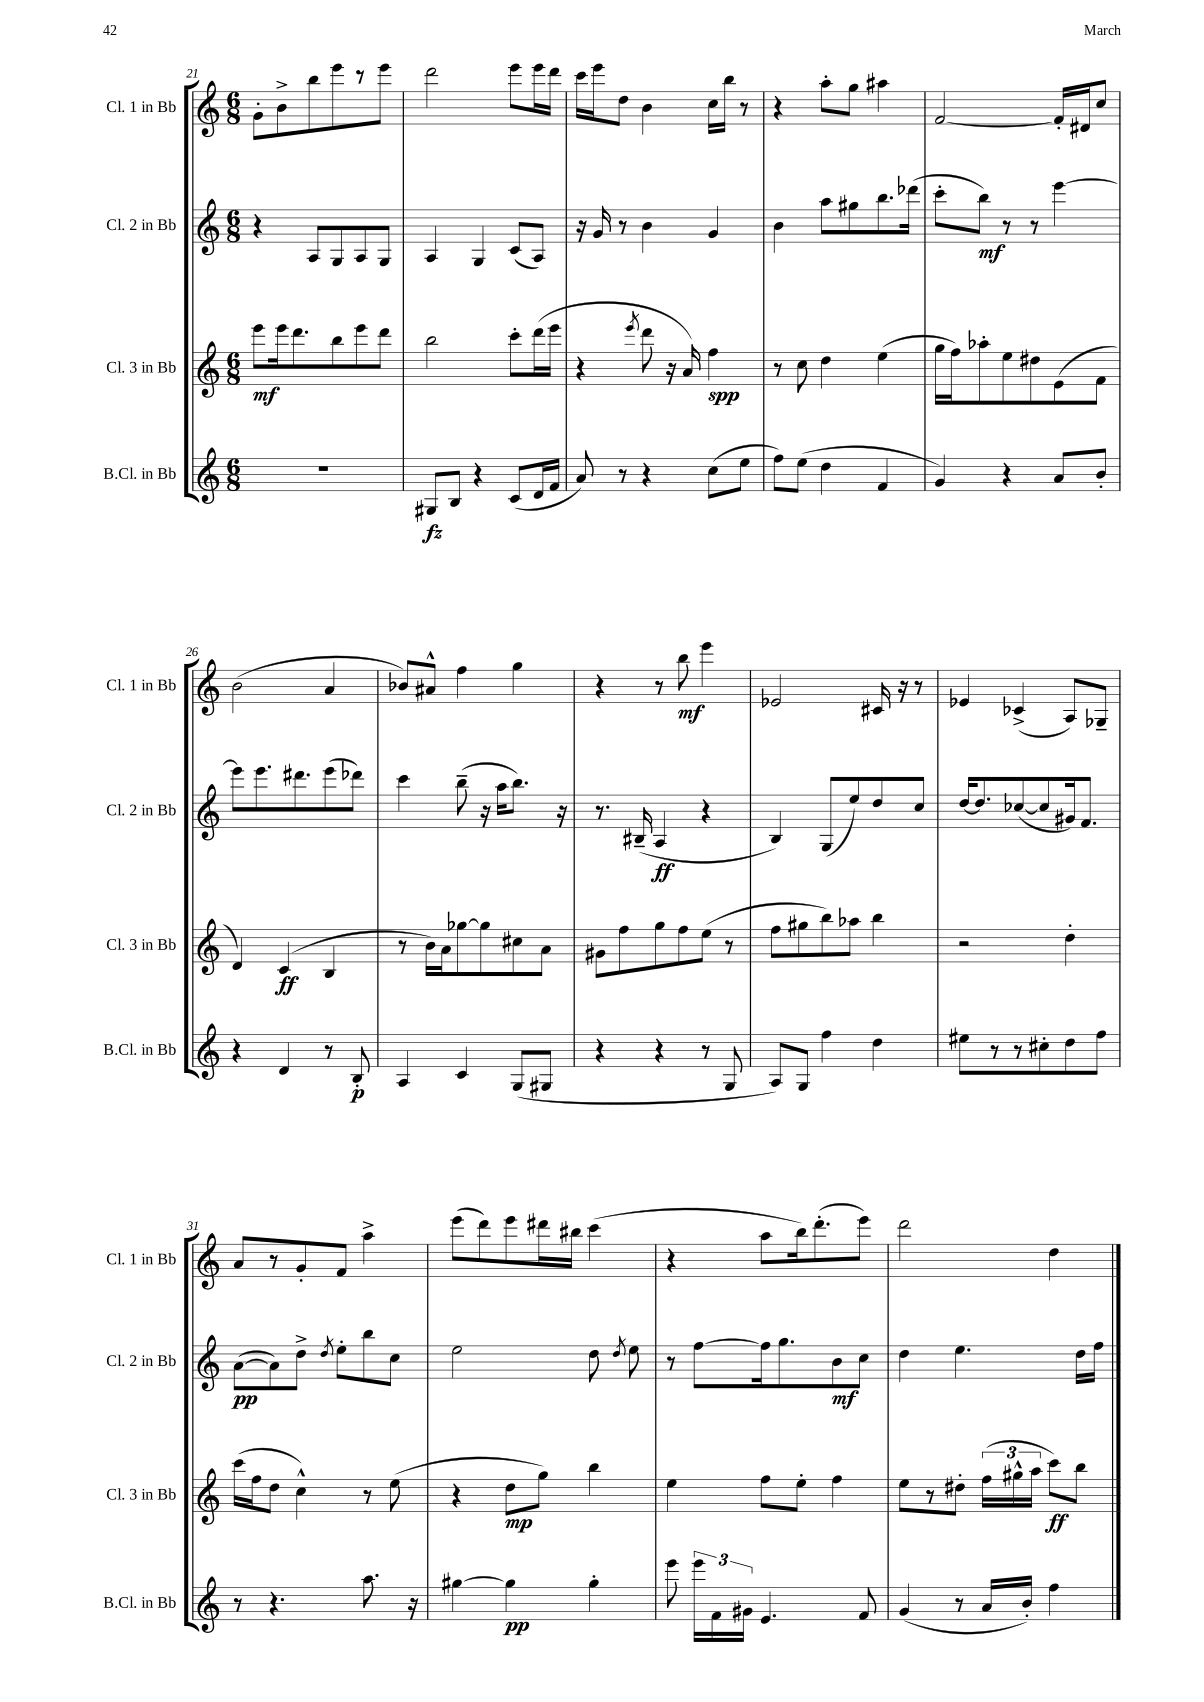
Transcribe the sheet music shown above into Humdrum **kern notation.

**kern	**kern	**kern	**kern
*staff4	*staff3	*staff2	*staff1
*clefG2	*clefG2	*clefG2	*clefG2
*k[]	*k[]	*k[]	*k[]
*M6/8	*M6/8	*M6/8	*M6/8
2.r	8eee	4r	8g'
.	16eee	.	8b^
.	8.ddd	.	.
.	.	8A	8bb
.	8bb	8G	8eee
.	8eee	8A	8r
.	8ddd	8G	8eee
=	=	=	=
8G#	2bb	4A	2ddd
8B	.	.	.
4r	.	4G	.
(8c	8ccc'	(8c	8eee
16d	(16ddd	8A)	16eee
16f	16eee	.	16ddd
=	=	=	=
8a)	4r	16r	16ccc
.	.	16g	16eee
8r	.	8r	8dd
.	8qeee	.	.
4r	8ddd	4b	4b
.	16r	.	.
.	16a)	.	.
(8cc	4ff	4g	16cc
.	.	.	16bb
8ee	.	.	8r
=	=	=	=
8ff)	8r	4b	4r
(8ee	8cc	.	.
4dd	4dd	8aa	8aa'
.	.	8gg#	8gg
4f	(4ee	8.bb	4aa#
.	.	(16ddd-	.
=	=	=	=
4g)	16gg	8ccc'	[2f
.	16ff)	.	.
.	8aa-'	8bb)	.
4r	8ee	8r	.
.	8dd#	8r	.
8a	(8e	[4eee	16f']
.	.	.	16d#
8b'	8f	.	8cc
=	=	=	=
4r	4d)	8eee]	(2b
.	.	8.eee	.
4d	(4c	.	.
.	.	8.ddd#	.
8r	4B	(8eee	4a
8B'	.	8ddd-)	.
=	=	=	=
4A	8r	4ccc	8b-)
.	16b)	.	8a#^^
.	16a	.	.
4c	[8gg-	(8bb~	4ff
.	8gg-]	16r	.
.	.	16aa	.
(8G	8cc#	8.bb)	4gg
8G#	8a	.	.
.	.	16r	.
=	=	=	=
4r	8g#	8.r	4r
.	8ff	.	.
.	.	(16B#~	.
4r	8gg	4A	8r
.	8ff	.	8bb
8r	(8ee	4r	4eee
8G	8r	.	.
=	=	=	=
8A)	8ff	4B)	2e-
8G	8gg#	.	.
4ff	8bb)	(8G	.
.	8aa-	8ee)	.
4dd	4bb	8dd	16c#
.	.	.	16r
.	.	8cc	8r
=	=	=	=
8ee#	2r	[16dd	4e-
.	.	8.dd]	.
8r	.	.	.
8r	.	([8cc-	(4c-^
8cc#'	.	8cc-]	.
8dd	4dd'	16g#)	8A)
.	.	8.f	.
8ff	.	.	8G-~
=	=	=	=
8r	(16ccc	([8a	8a
.	16ff	.	.
4.r	8dd	8a])	8r
.	4cc^^)	8dd^	8g'
.	.	8qdd	.
.	.	8ee'	8f
8.aa	8r	8bb	4aa^
.	(8ee	8cc	.
16r	.	.	.
=	=	=	=
[4gg#	4r	2ee	(8eee
.	.	.	8ddd)
4gg#]	8dd	.	8eee
.	8gg)	.	16ddd#
.	.	.	16bb#
4gg#'	4bb	8dd	(4ccc
.	.	8qdd	.
.	.	8ee	.
=	=	=	=
8eee	4ee	8r	4r
24eee	.	[8ff	.
24f	.	.	.
24g#	.	.	.
4.e	8ff	16ff]	8aa
.	.	8.gg	.
.	8ee'	.	16bb)
.	.	.	(8.ddd'
.	4ff	8b	.
8f	.	8cc	8eee)
=	=	=	=
(4g	8ee	4dd	2ddd
.	8r	.	.
8r	8dd#'	4.ee	.
16a	(24ff	.	.
.	24gg#^^	.	.
16b')	.	.	.
.	24aa	.	.
4ff	8ccc)	.	4dd
.	8bb	16dd	.
.	.	16ff	.
==	==	==	==
*-	*-	*-	*-
